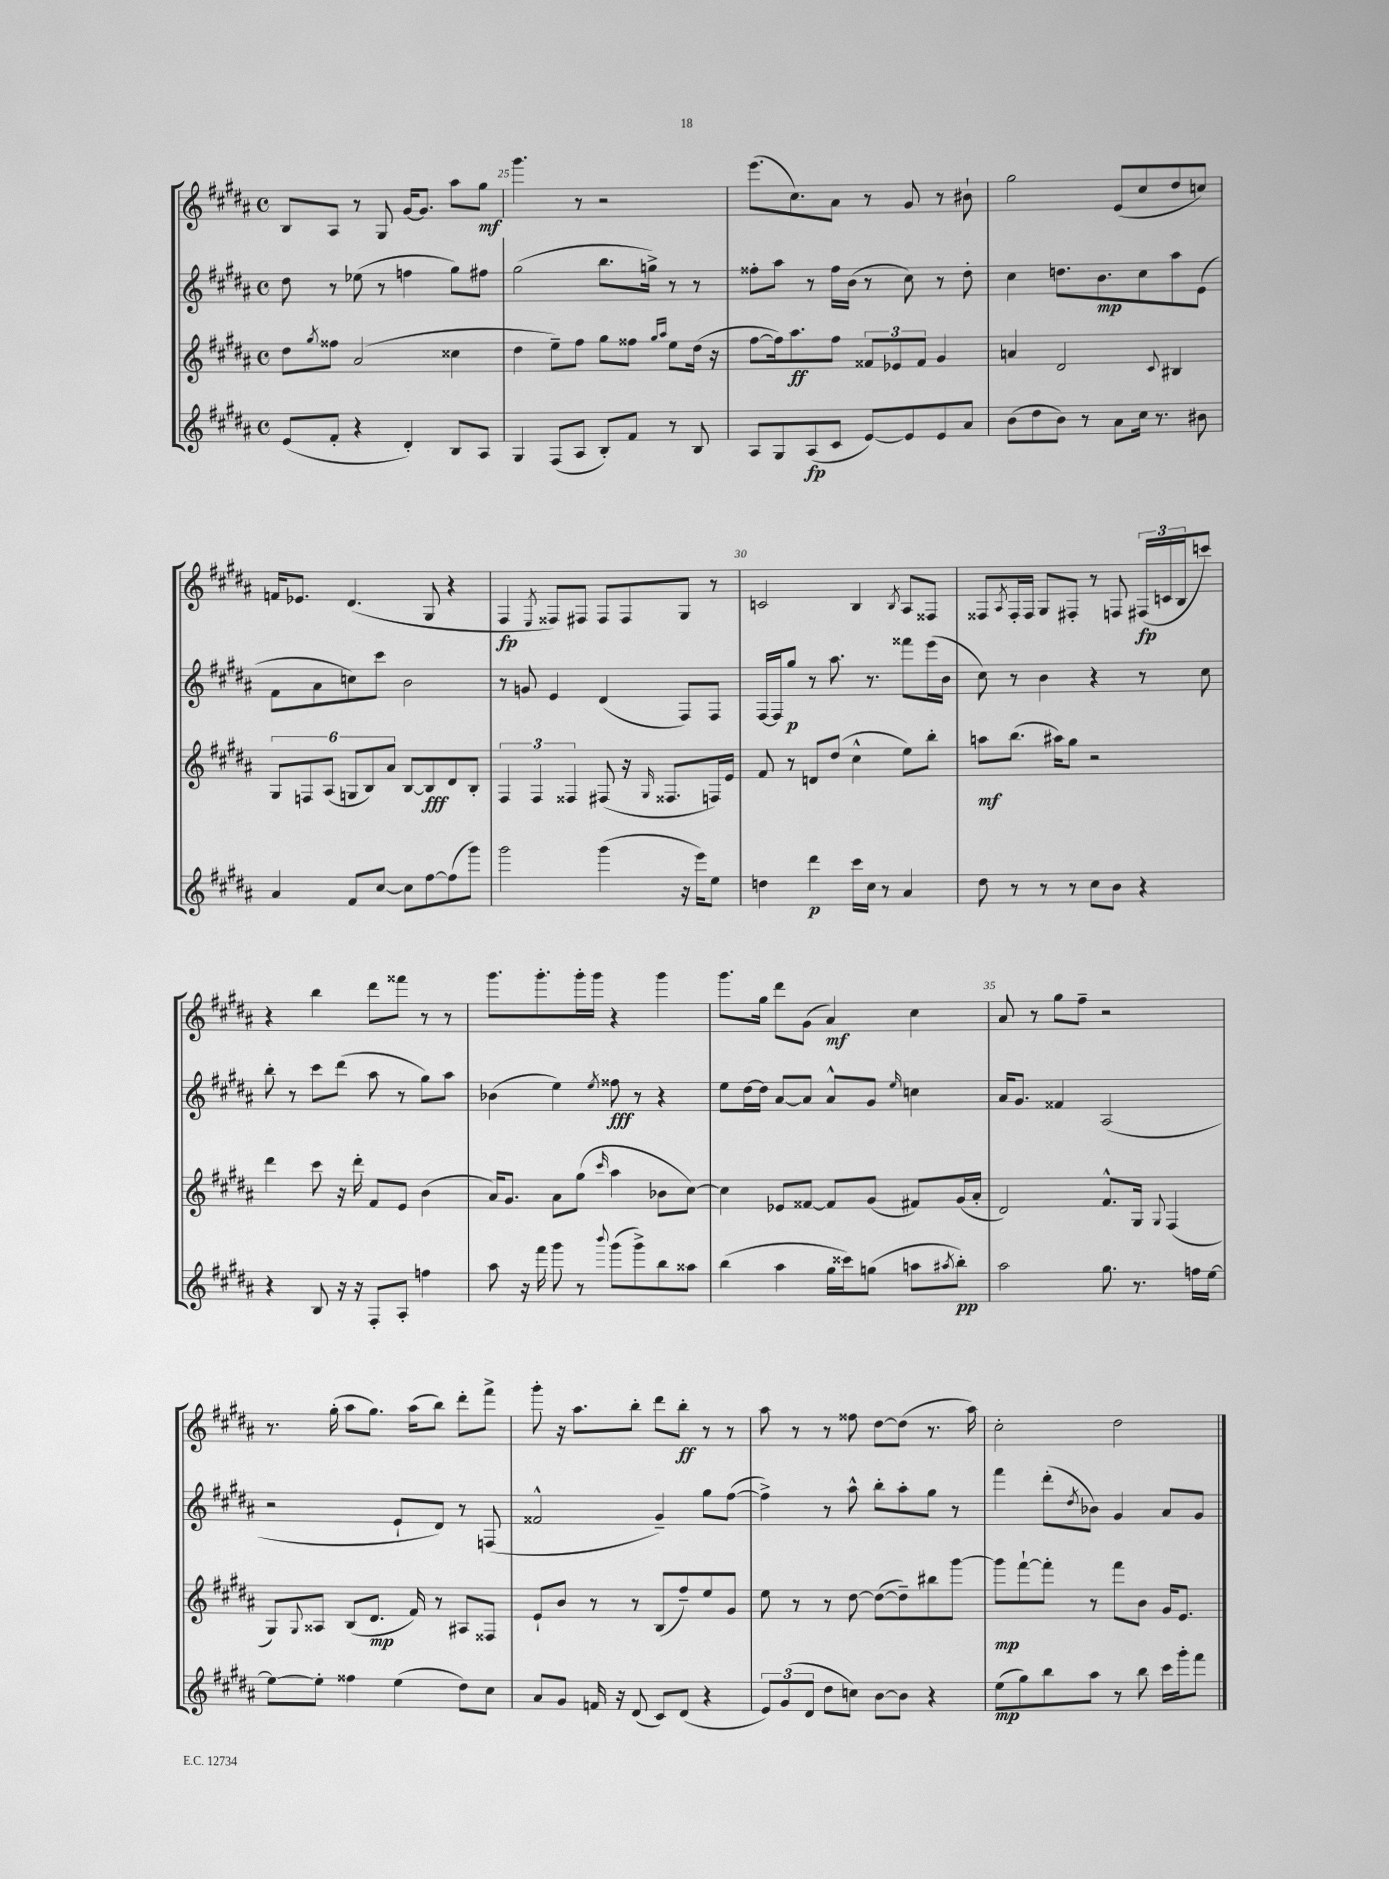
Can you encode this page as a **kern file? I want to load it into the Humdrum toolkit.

**kern	**kern	**kern	**kern
*staff4	*staff3	*staff2	*staff1
*clefG2	*clefG2	*clefG2	*clefG2
*k[f#c#g#d#a#]	*k[f#c#g#d#a#]	*k[f#c#g#d#a#]	*k[f#c#g#d#a#]
*M4/4	*M4/4	*M4/4	*M4/4
*met(c)	*met(c)	*met(c)	*met(c)
(8e	8dd#	8dd#	8B
.	8qgg#	.	.
8f#'	8ff##	8r	8A#
4r	(2a#	(8ee-	8r
.	.	8r	8G#
4d#')	.	4ff	[16g#
.	.	.	8.g#]
8B	4cc##	8gg#)	8aa#
8A#	.	8ff#	8gg#
=	=	=	=
4G#	4dd#	(2gg#	4.ggg#
(8F#	8ee~)	.	.
8A#	8ff#	.	8r
8B')	8gg#	8.bb	2r
8f#	8ff##	.	.
.	.	16gg^)	.
.	16qqgg#	.	.
.	16qqaa#	.	.
8r	8ee	8r	.
8B	(16dd#	8r	.
.	16r	.	.
=	=	=	=
8A#	[8ff#	8ff##'	(8.eee
8G#	16ff#])	8aa#	.
.	8.aa#	.	8.cc#)
(8A#	.	8r	.
8c#	8ff#	16ff##	8a#
.	.	(16b	.
[8e)	12f##	8r	8r
.	12e-	.	.
8e]	.	8cc#)	8g#
.	12f##	.	.
8e	4g#	8r	8r
8a#	.	8dd#'	8b#`
=	=	=	=
(8b	4a	4cc#	2gg#
8dd#	.	.	.
8b)	2d#	8.dd	.
8r	.	.	.
.	.	8.b	.
8a#	.	.	(8e
16cc#	.	8cc#	8cc#
8.r	.	.	.
.	8qqc#	.	.
.	4B#	8aa#	8dd#
8b#	.	(8e	8cc)
=	=	=	=
4a#	12G#	8f#	16f
.	.	.	8.e-
.	12F	.	.
.	.	8a#	.
.	(12A#	.	.
8f#	12G	8cc)	(4.d#
.	12B)	.	.
[8cc#	.	8ccc#	.
.	12a#	.	.
8cc#]	[8B	2b	.
[8ff#	8B]	.	8G#
(8ff#]	8d#	.	4r
8ggg#)	8B'	.	.
=	=	=	=
2ggg#	6F#	8r	4F#
.	.	8g	.
.	6F#	.	.
.	.	.	8qE
.	.	4e	8F##)
.	6F##	.	.
.	.	.	8F#
(4ggg#	(8F#	(4d#	8F#
.	16r	.	8F#
.	16qqG#	.	.
.	8.F##	.	.
16r	.	8F#)	8G#
16eee)	.	.	.
8ee	16F)	8F#	8r
.	16e	.	.
=	=	=	=
4dd	8f#	[16F#	2c
.	.	16F#]	.
.	8r	8gg#	.
4ddd#	8d	8r	.
.	(8dd#	8.aa#	.
16ccc#	4cc#^^	.	4B
16cc#	.	8.r	.
8r	.	.	.
.	.	.	8qB
4a#	8ee)	8fff##	8A#
.	8bb'	(16eee	8F##
.	.	16b	.
=	=	=	=
8dd#	8aa	8cc#)	8F##
.	.	.	8qA#
8r	(8.bb	8r	16F##'
.	.	.	16F##
8r	.	4b	8G#
.	16aa#)	.	.
8r	8gg#	.	8F#'
8cc#	2r	4r	8r
8b	.	.	8F
4r	.	8r	(24F#
.	.	.	24c
.	.	.	24B
.	.	8cc#	8ccc)
=	=	=	=
4r	4ddd#	8bb'	4r
.	.	8r	.
8B	8ccc#	8ccc#	4bb
16r	16r	(8ddd#	.
16r	16ddd#'	.	.
8F#'	8f#	8aa#	8ddd#
8A#'	8e	8r	8fff##
4ff	(4b	8gg#)	8r
.	.	8aa#	8r
=	=	=	=
8aa#	16a#)	(4b-	8.ggg#
.	8.g#	.	.
16r	.	.	.
16fff#	.	.	8.ggg#'
8ggg#	8a#	4ee)	.
8r	(8gg#	.	16ggg#'
.	.	.	16ggg#
8qqbbb	16qqccc#	8qee	.
(8ggg#	4aa#	8ff##	4r
8ggg#^)	.	8r	.
8bb	8b-	4r	4ggg#
8aa##	[8cc#)	.	.
=	=	=	=
(4bb	4cc#]	8ee	8.ggg#
.	.	[16dd#	.
.	.	16dd#]	16gg#
4aa#	8e-	[8a#	8ddd#
.	[8f##	8a#]	(8g#
16gg#	8f##]	8a#^^	4a#)
16ccc##)	.	.	.
(8gg	(8g#	8g#	.
.	.	16qqee	.
8aa	8f#)	4cc	4cc#
8qaa#	.	.	.
8bb')	(16g#	.	.
.	16a#'	.	.
=	=	=	=
2aa#	2d#)	16a#	8a#
.	.	8.g#	.
.	.	.	8r
.	.	4f##	8gg#
.	.	.	8ff#~
8.gg#	8.f#^^	(2A#	2r
8.r	16G#	.	.
.	8qqG#	.	.
.	(4F#	.	.
16ff	.	.	.
[16ee	.	.	.
=	=	=	=
8ee_	8G#)	2r	8.r
.	8qqG#	.	.
8ee']	8A##	.	.
.	.	.	(16gg#'
4ff##	(8B	.	8aa#
.	8.d#	.	8.gg#)
(4ee	.	8e`	.
.	16f#)	.	(16aa#
.	8r	8d#)	8bb)
8dd#)	8A#	8r	8ddd#'
8cc#	8F##	(8F	8fff#^
=	=	=	=
8a#	8e`	2f##^^	8ggg#'
8g#	8b	.	16r
.	.	.	8.aa#
16f	8r	.	.
16r	.	.	.
(8d#	8r	.	8bb'
8c#)	(8B	4g#~)	8ddd#
(8d#	8ff#~)	.	8bb'
4r	8ee	8gg#	8r
.	8g#	([8ff#	8r
=	=	=	=
12e)	8ee	4ff#^])	8aa#
(12g#	.	.	.
.	8r	.	8r
12d#	.	.	.
8dd#	8r	8r	8r
8cc)	[8dd#	8aa#^^	8ff##
[8b	(8dd#_	8bb'	[8dd#
8b]	8dd#~])	8aa#'	(8dd#]
4r	8bb#	8gg#	8.r
.	[8ggg#	8r	.
.	.	.	16aa#)
=	=	=	=
(8ee	8ggg#]	4fff#	2cc#'
8gg#)	[8fff#`	.	.
8bb	8fff#']	(8ddd#'	.
.	.	8qdd#	.
8aa#	8r	8b-)	.
8r	8fff#	4g#	2dd#
8bb	8b	.	.
16ccc#	16g#	8a#	.
16ggg#'	8.e	.	.
8fff#	.	8g#	.
==	==	==	==
*-	*-	*-	*-
